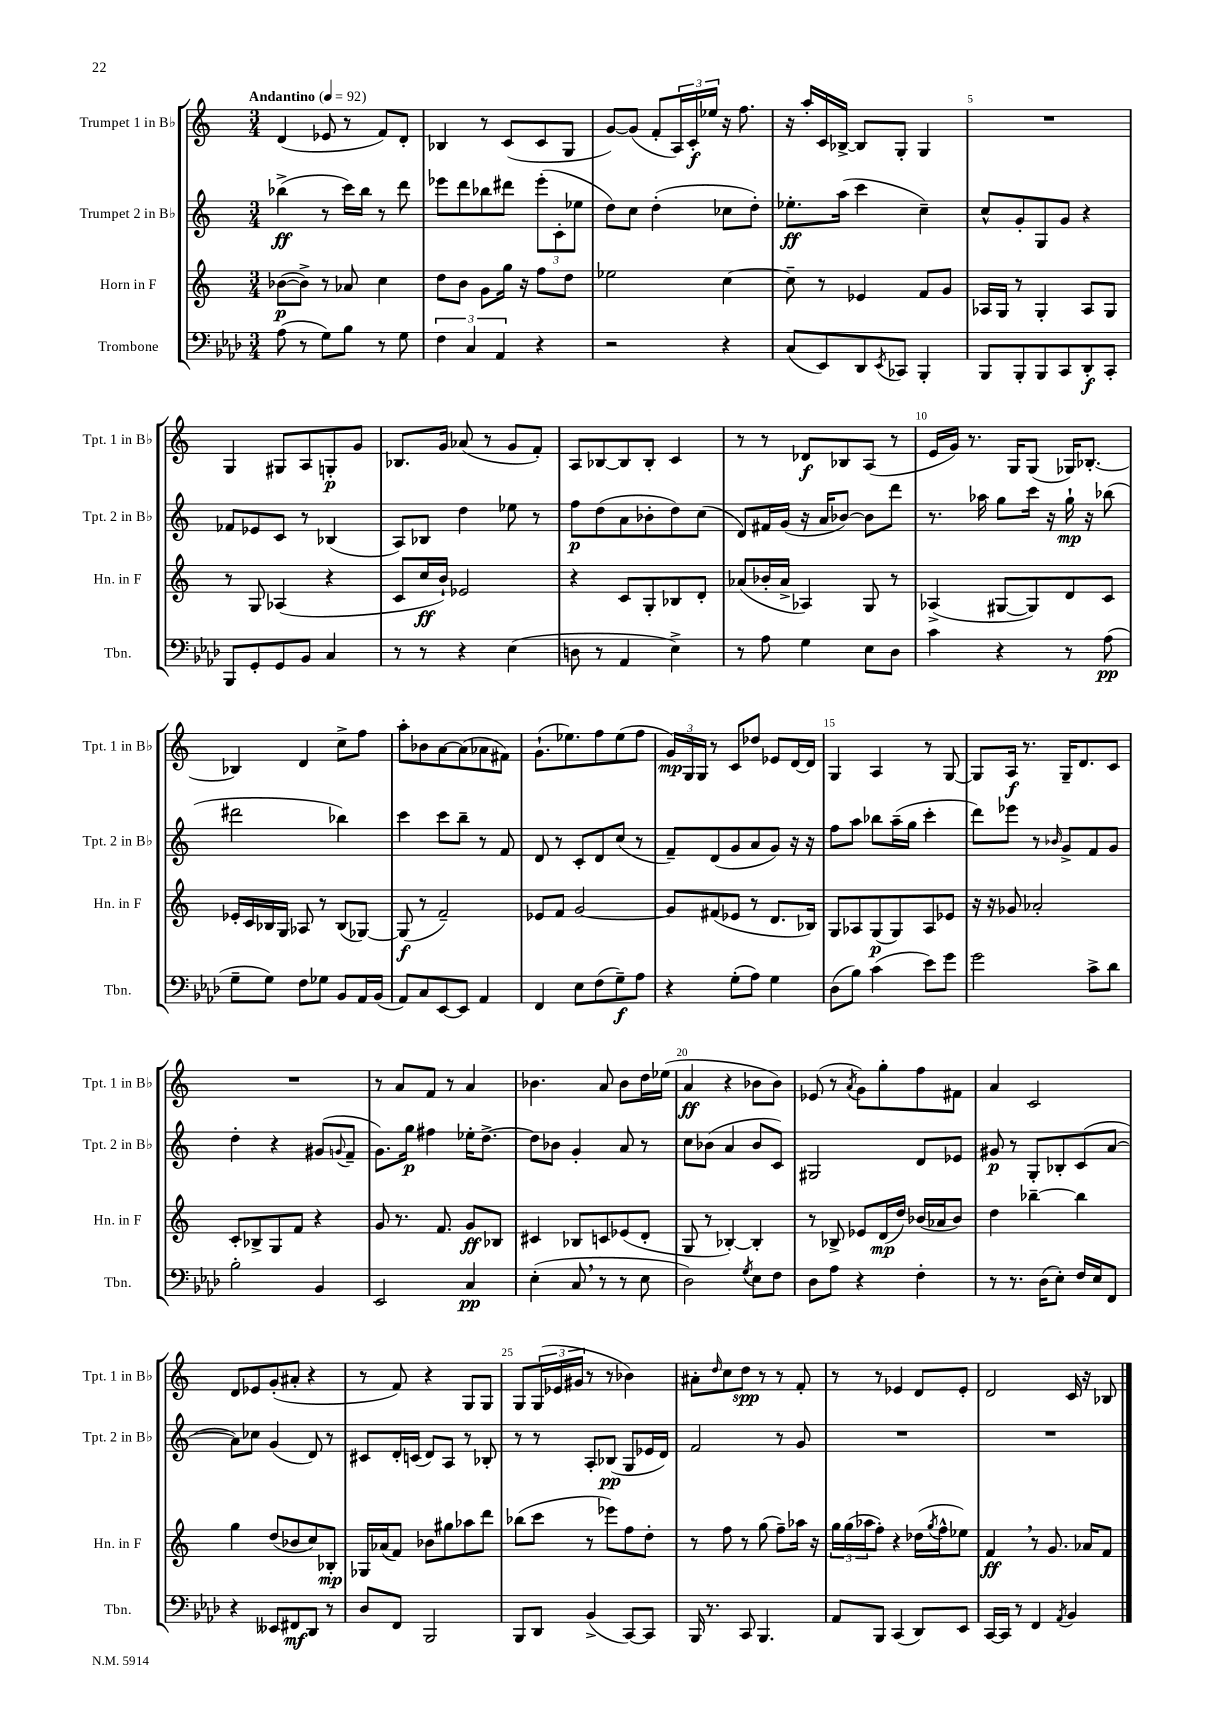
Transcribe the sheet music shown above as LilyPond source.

<<
\new StaffGroup <<
\new Staff = "s0" \with { instrumentName = "Trumpet 1 in Bb" shortInstrumentName = "Tpt. 1 in Bb" } {
    \clef treble \key c \major \numericTimeSignature \time 3/4 \tempo "Andantino" 4 = 92
    d'4( ees'8 r8 f'8) d'8-. |
    bes4 r8 c'8( c'8 g8 |
    g'8~) g'8( f'8-. \tuplet 3/2 { a16) c'16-.\f ees''16 } r16 f''8. |
    r16 a''16-. c'16 bes16~-> bes8 g8-. g4 |
    R2. |
    g4 gis8 a8 g8-.\p g'8 |
    bes8. g'16 aes'8( r8 g'8 f'8-.) |
    a8 bes8~ bes8 bes8-. c'4 |
    r8 r8 des'8\f bes8 a8( r8 |
    e'16 g'16) r8. g16 g8( ges16) bes8.~-. |
    bes4 d'4 c''8-> f''8 |
    a''8-. bes'8 a'8~ a'8( aes'8 fis'8) |
    g'8.-!( ees''8.) f''8 ees''8( f''8 |
    \tuplet 3/2 { g'16\mp) g16 g16 } r8 c'8 des''8 ees'8 d'16~ d'16 |
    g4 a4 r8 g8~ |
    g8 a16\f r8. g16-- d'8. c'8 |
    R2. |
    r8 a'8 f'8 r8 a'4 |
    bes'4. a'8 bes'8 d''16 ees''16( |
    a'4\ff r4 bes'8 bes'8) |
    ees'8( r8 \acciaccatura { a'8 } g'8) g''8-. f''8 fis'8 |
    a'4 c'2 |
    d'8 ees'8 g'8-.( ais'8-. r4 |
    r8 f'8) r4 g8 g8 |
    g8 \tuplet 3/2 { g16( ees'16 gis'16 } r8 r8 bes'4) |
    ais'8-. \grace { d''16 } c''8 d''8\spp r8 r8 f'8-. |
    r8 r8 ees'4 d'8 ees'8-. |
    d'2 c'16 r16 bes8 \bar "|." |
}
\new Staff = "s1" \with { instrumentName = "Trumpet 2 in Bb" shortInstrumentName = "Tpt. 2 in Bb" } {
    \clef treble \key c \major \numericTimeSignature \time 3/4
    bes''4->\ff( r8 c'''16) bes''16 r8 d'''8 |
    ees'''8 d'''8 bes''8 dis'''8 \tuplet 3/2 { ees'''8-.( c'8-. ees''8 } |
    d''8) c''8 d''4-.( ces''8 d''8-.) |
    ees''8.-.\ff a''16( c'''4 c''4--) |
    c''8-^ g'8-. g8 g'8 r4 |
    fes'8 ees'8 c'8 r8 bes4( |
    a8) bes8 d''4 ees''8 r8 |
    f''8\p d''8( a'8 bes'8-. d''8) c''8( |
    d'8) fis'16 g'16( r16 a'16 bes'8~) bes'8 d'''8 |
    r8. aes''16 g''8 c'''16 r16 g''16-!\mp r16 bes''8( |
    dis'''2 bes''4) |
    c'''4 c'''8 b''8-- r8 f'8 |
    d'8 r8 c'8-. d'8 c''8( r8 |
    f'8--) d'8( g'8 a'8 g'8) r16 r16 |
    f''8 a''8 bes''8 a''16--( g''16 c'''4-. |
    d'''8) ees'''8 r8 \grace { bes'16 } g'8-> f'8 g'8 |
    d''4-. r4 gis'8( \appoggiatura { g'8 } f'8-- |
    g'8.) g''16\p fis''4 ees''16-. d''8.~-> |
    d''8 bes'8 g'4-. a'8 r8 |
    c''8 bes'8( a'4 bes'8 c'8) |
    gis2 d'8 ees'8 |
    gis'8\p r8 g8-. bes8-. c'8( a'8~ |
    a'8) ces''8 g'4( d'8) r8 |
    cis'8 d'16-. c'16( d'8) a8 r8 bes8-. |
    r8 r8 a8-. bes8\pp( g8 ees'16 d'16) |
    f'2 r8 g'8 |
    R2. |
    R2. \bar "|." |
}
\new Staff = "s2" \with { instrumentName = "Horn in F" shortInstrumentName = "Hn. in F" } {
    \clef treble \key c \major \numericTimeSignature \time 3/4
    bes'8~\p( bes'8->) r8 aes'8 c''4 |
    d''8 b'8 g'8 g''16 r16 f''8 d''8 |
    ees''2 c''4~ |
    c''8-- r8 ees'4 f'8 g'8 |
    aes16 g16 r8 g4-. aes8 g8 |
    r8 g8 aes4( r4 |
    c'8 c''16\ff b'16-!) ees'2 |
    r4 c'8 g8-. bes8 d'8-. |
    aes'8( bes'16-. aes'16-> aes4) g8 r8 |
    aes4->( gis8~ gis8) d'8 c'8 |
    ees'16-. c'16 bes16 g16 aes8 r8 bes8( ges8~) |
    ges8\f( r8 f'2--) |
    ees'8 f'8 g'2~ |
    g'8 fis'8( ees'8 r8 d'8. bes16) |
    g8 aes8 g8\p( g8) aes8 ees'8 |
    r16 r16 ges'8 aes'2-. |
    c'8-. bes8-> g8 f'8 r4 |
    g'8 r8. f'8. g'8\ff bes8 |
    cis'4 bes8 c'8 ees'8( d'8-. |
    g8 r8 bes4~-.) bes4-. |
    r8 bes8-> ees'8 d'16\mp( d''16) bes'16( aes'16 bes'8) |
    d''4 bes''4~-- bes''4 |
    g''4 d''8( bes'8 c''8) bes8-.\mp |
    ges16 aes'16( f'8) bes'8 gis''8 aes''8 d'''8 |
    bes''8( c'''8 r8 ees'''8) f''8 d''8-. |
    r8 f''8 r8 g''8( f''8--) aes''16 r16 |
    \tuplet 3/2 { g''16 g''16( aes''16 } f''8-.) r4 des''16( \acciaccatura { g''8 } f''16-^ ees''8) |
    f'4\ff \breathe r8 g'8. aes'16 f'8 \bar "|." |
}
\new Staff = "s3" \with { instrumentName = "Trombone" shortInstrumentName = "Tbn." } {
    \clef bass \key aes \major \numericTimeSignature \time 3/4
    aes8( r8 g8) bes8 r8 g8 |
    \tuplet 3/2 { f4 c4 aes,4 } r4 |
    r2 r4 |
    c8( ees,8) des,8 \acciaccatura { ees,8 } ces,8 bes,,4-. |
    bes,,8 bes,,8-. bes,,8 c,8 des,8-.\f c,8-. |
    bes,,8 g,8-. g,8 bes,8 c4 |
    r8 r8 r4 ees4( |
    d8 r8 aes,4 ees4->) |
    r8 aes8 g4 ees8 des8 |
    c'4 r4 r8 aes8\pp( |
    g8-- g8) f8 ges8 bes,8 aes,16 bes,16( |
    aes,8) c8 ees,8~ ees,8 aes,4 |
    f,4 ees8 f8( g8--\f) aes8 |
    r4 g8-.( aes8) g4 |
    des8( bes8) c'4( ees'8) g'8 |
    g'2 c'8-> des'8 |
    bes2-. bes,4 |
    ees,2 c4\pp |
    ees4-.( c8 \breathe r8 r8 ees8 |
    des2) \acciaccatura { g8 } ees8 f8 |
    des8 aes8 r4 f4-. |
    r8 r8. des16( ees8-.) f16 ees16 f,8 |
    r4 eeses,8 fis,8\mf des,8 r8 |
    des8 f,8 bes,,2 |
    bes,,8 des,8 bes,4->( c,8~) c,8 |
    bes,,16 r8. c,8 bes,,4. |
    aes,8 bes,,8 c,4( des,8) ees,8 |
    c,16~ c,16 r8 f,4 \acciaccatura { aes,8 } bes,4 \bar "|." |
}
>>
>>
\layout { \context { \Score \override BarNumber.break-visibility = ##(#f #t #t) barNumberVisibility = #(every-nth-bar-number-visible 5) } }
